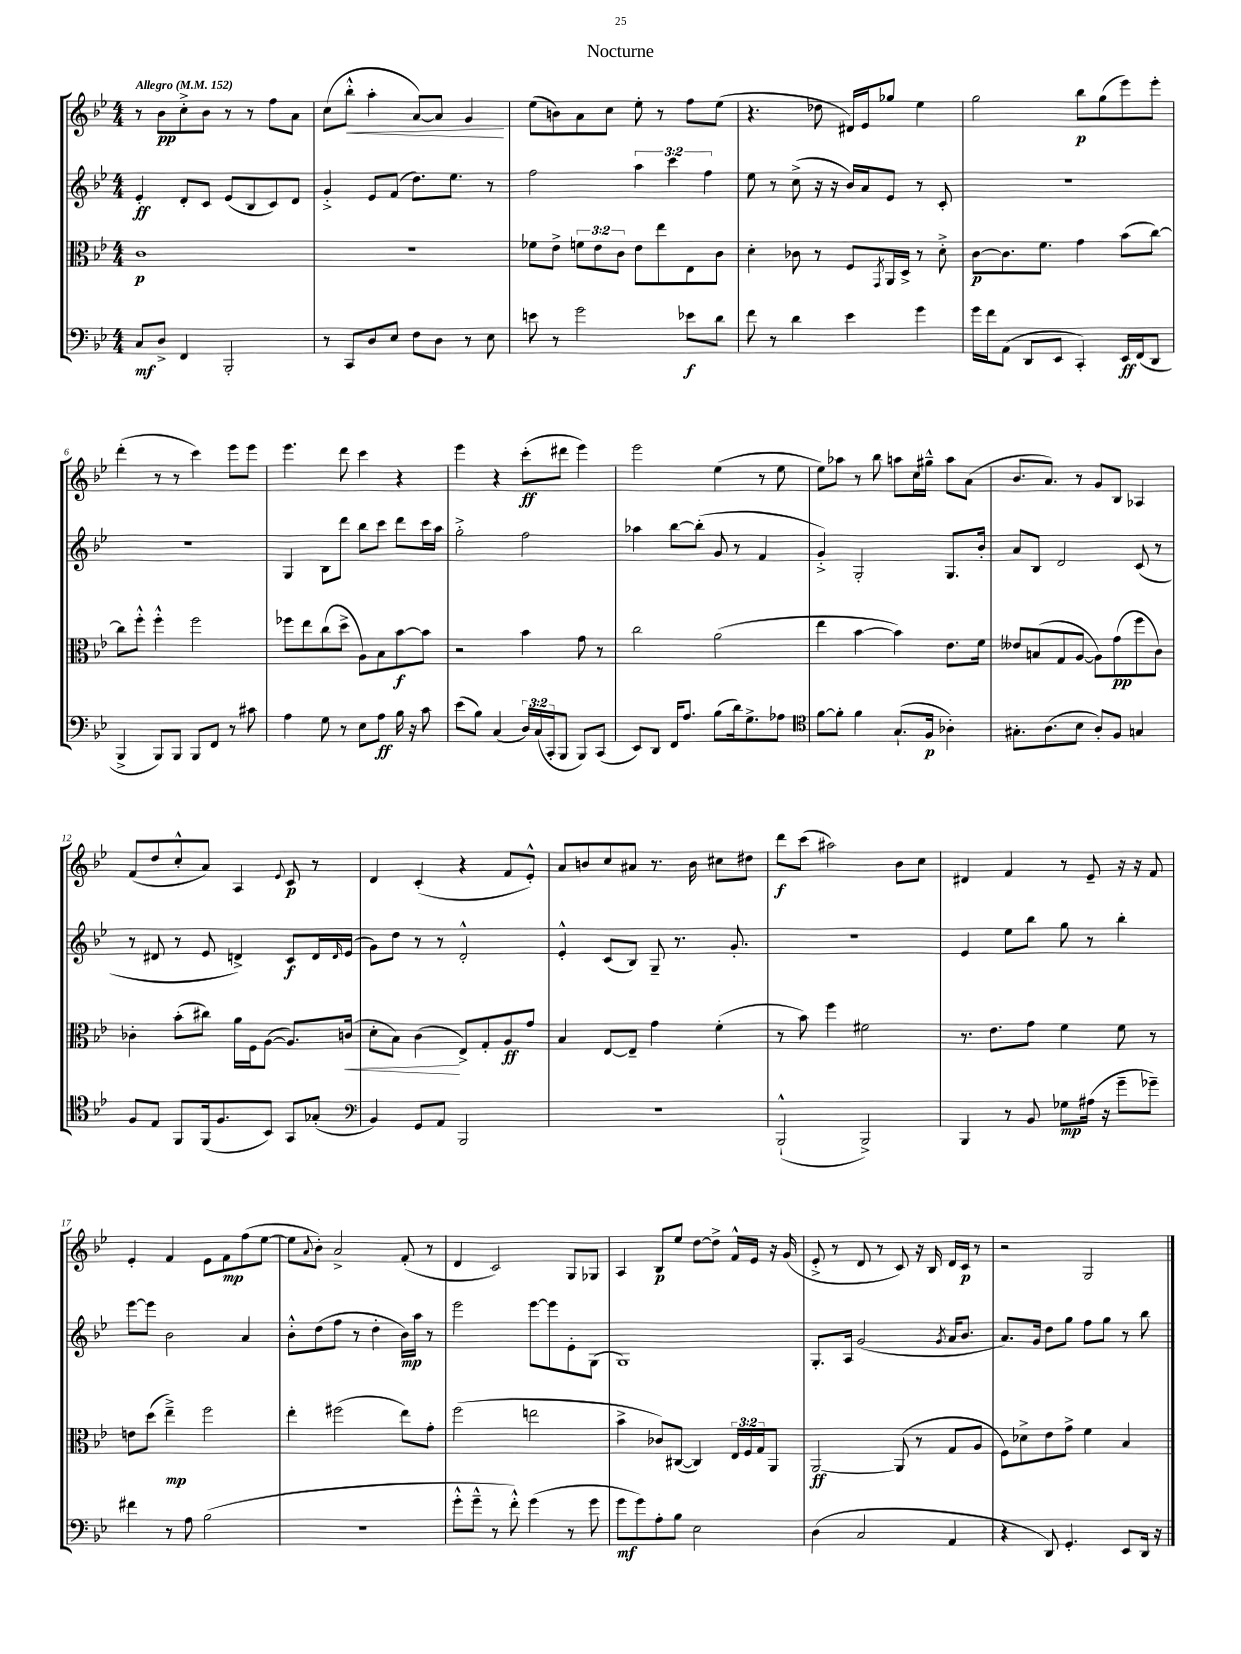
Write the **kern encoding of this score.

**kern	**kern	**kern	**kern
*staff4	*staff3	*staff2	*staff1
*clefF4	*clefC3	*clefG2	*clefG2
*k[b-e-]	*k[b-e-]	*k[b-e-]	*k[b-e-]
*M4/4	*M4/4	*M4/4	*M4/4
*MM152	*MM152	*MM152	*MM152
8C	1c	4e-'	8r
8D^	.	.	8b-
4FF	.	8d'	8cc'^
.	.	8c	8b-
2BBB-'	.	(8e-	8r
.	.	8B-	8r
.	.	8c)	8ff
.	.	8d	8a
=	=	=	=
8r	1r	4g'^	(8cc
8CC	.	.	8bb-'^^
8D	.	8e-	4aa'
8E-	.	(8f	.
8F	.	8.dd)	[8a)
8D	.	.	8a]
.	.	8.ee-	.
8r	.	.	4g
8E-	.	8r	.
=	=	=	=
8e	8f-	2ff	(8ee-
8r	8e-^	.	8b)
2g	12f	.	8a
.	12e-	.	.
.	.	.	8cc
.	12c	.	.
.	8e-	6aa	8ee-'
.	8ee-	.	8r
.	.	6ccc	.
8e-	8E-	.	8ff
.	.	6ff	.
8d	8c	.	(8ee-
=	=	=	=
8f	4d'	8ee-	4.r
8r	.	8r	.
4d	8c-	(8cc^	.
.	8r	16r	8dd-
.	.	16r	.
4e-	8F	16b-)	16d#)
.	.	16a	16e-
.	8qGG	.	.
.	16AA	8e-	8gg-
.	16D^	.	.
4g	8r	8r	4ee-
.	8d'^	8c'	.
=	=	=	=
16g	[8c	1r	2gg
16f	.	.	.
(8AA	8.c]	.	.
8DD	.	.	.
.	8.f	.	.
8EE-	.	.	.
4CC')	4g	.	8bb-
.	.	.	(8gg
16EE-	(8b-	.	8eee-)
(16FF	.	.	.
8DD	[8cc)	.	8eee-'
=	=	=	=
4BBB-^	8cc]	1r	(4ddd'
.	8ff'^^	.	.
8BBB-)	4ff'^^	.	8r
8BBB-	.	.	8r
8BBB-	2ff	.	4ccc)
8FF	.	.	.
8r	.	.	8eee-
8c#	.	.	8eee-
=	=	=	=
4A	8ff-	4G	4.eee-
.	8ee-	.	.
8G	(8cc	8B-	.
8r	8dd^	8ddd	8ddd
8E-	8A)	8bb-	4ccc
8A	8B-	8ccc	.
16B-	[8b-	8ddd	4r
16r	.	.	.
8c	8b-]	16ccc	.
.	.	16aa	.
=	=	=	=
(8e-	2r	2gg'^	4eee-
8B-)	.	.	.
(4C	.	.	4r
24D)	4b-	2ff	(8ccc'
(24C	.	.	.
24CC'	.	.	.
8BBB-	.	.	8ddd#
8BBB-)	8g	.	4eee-)
(8CC	8r	.	.
=	=	=	=
8EE-)	2cc	4aa-	2eee-
8DD	.	.	.
16FF	.	[8bb-	.
8.A	.	.	.
.	.	(8bb-']	.
(8B-	(2a	8g	(4ee-
16d)	.	8r	.
8.G^	.	.	.
.	.	4f	8r
8A-	.	.	8ee-
=	=	=	=
*clefC4	*	*	*
[8f	4ee-	4g'^)	8ee-)
8f']	.	.	8aa-
4f	[4b-	2G'	8r
.	.	.	8bb-
(8.G`	4b-])	.	8aa
.	.	.	16cc
16F	.	.	16gg#~^^
4A-')	8.e-	8.G	8aa
.	.	.	(8a
.	16f	16b-'	.
=	=	=	=
8.G#'	8e--	8a	8.b-
.	(8B	8B-	.
(8.A	.	.	8.a)
.	8G	2d	.
8B-	[8A	.	8r
8A')	8A])	.	8g
8F	(8g	.	8B-
4G	8ff	(8c	4A-
.	8c)	8r	.
=	=	=	=
8F	4c-'	8r	(8f
8E-	.	8d#	8dd
8FF	(8b-'	8r	8cc'^^
(16FF	8cc#)	8e-	8a)
8.F	.	.	.
.	16a	4d^)	4A
.	16F	.	.
8BB-)	([8A	.	.
.	.	.	8qqe-
8GG	8.A])	8c	8c
(8G-'	.	16d	8r
.	.	16qqd	.
.	(16c	(16e-	.
=	=	=	=
*clefF4	*	*	*
4BB-)	8d'	8g)	4d
.	8B-)	8dd	.
8GG	(4c	8r	(4c'
8AA	.	8r	.
2BBB-	8E-^)	2d'^^	4r
.	8G'	.	.
.	8A	.	8f
.	8g	.	8e-'^^)
=	=	=	=
1r	4B-	4e-'^^	8a
.	.	.	8b
.	[8E-	(8c	8cc
.	8E-~]	8B-)	8a#
.	4g	8G~	8.r
.	.	8.r	.
.	.	.	16b
.	(4f'	.	8cc#
.	.	8.g'	.
.	.	.	8dd#
=	=	=	=
(2BBB-`^^	8r	1r	8ddd
.	8b-)	.	(8ccc
.	4ff	.	2aa#)
2BBB-^)	2f#	.	.
.	.	.	8b-
.	.	.	8cc
=	=	=	=
4BBB-	8.r	4e-	4d#
.	8.e-	.	.
8r	.	8ee-	4f
8BB-	8g	8bb-	.
8G-	4f	8gg	8r
(16A#	.	8r	8e-~
16r	.	.	.
8g~	8f	4bb-'	16r
.	.	.	16r
8g-~)	8r	.	8f
=	=	=	=
4f#	8e	[8eee-	4e-'
.	(8dd	8eee-]	.
8r	4ee-~^)	2b-	4f
8A	.	.	.
(2B-	2ff	.	8e-
.	.	.	8f
.	.	4a	(8ff
.	.	.	[8ee-
=	=	=	=
1r	4ee-'	8b-'^^	8ee-]
.	.	.	8qqa
.	.	(8dd	8b-')
.	(2ff#	8ff	2a^
.	.	8r	.
.	.	4dd'	.
.	8ee-)	16b-)	(8f'
.	.	16aa	.
.	8g'	8r	8r
=	=	=	=
8g'^^	(2ff	2eee-	4d
8g~^^	.	.	.
8r	.	.	2c)
8f'^^)	.	.	.
(4g	2ee	[8eee-	.
.	.	8eee-]	.
8r	.	8e-'	8G
8g	.	(8G	8G-
=	=	=	=
8g	4b-^	1G)	4A
8g)	.	.	.
8A'	8c-)	.	8B-
8B-	([8C#	.	8ee-
2E-	4C#])	.	[8dd
.	.	.	8dd^]
.	24E-	.	16f^^
.	24F	.	.
.	.	.	16e-
.	24G	.	.
.	8AA	.	16r
.	.	.	(16g
=	=	=	=
(4D	[2AA	8.G'	8e-'^
.	.	.	8r
.	.	16A	.
2C	.	(2g	8d
.	.	.	8r
.	(8AA]	.	8c)
.	8r	.	16r
.	.	.	16B-
.	.	8qg	.
4AA	8G	16a	16d
.	.	8.b-	16c
.	8A	.	8r
=	=	=	=
4r	8F)	8.a)	2r
.	8d-^	.	.
.	.	16g	.
8DD)	8e-	8dd	.
4.GG'	8g^	8gg	.
.	4f	8ff	2G
.	.	8gg	.
8EE-	4B-	8r	.
16DD	.	8bb-	.
16r	.	.	.
==	==	==	==
*-	*-	*-	*-
